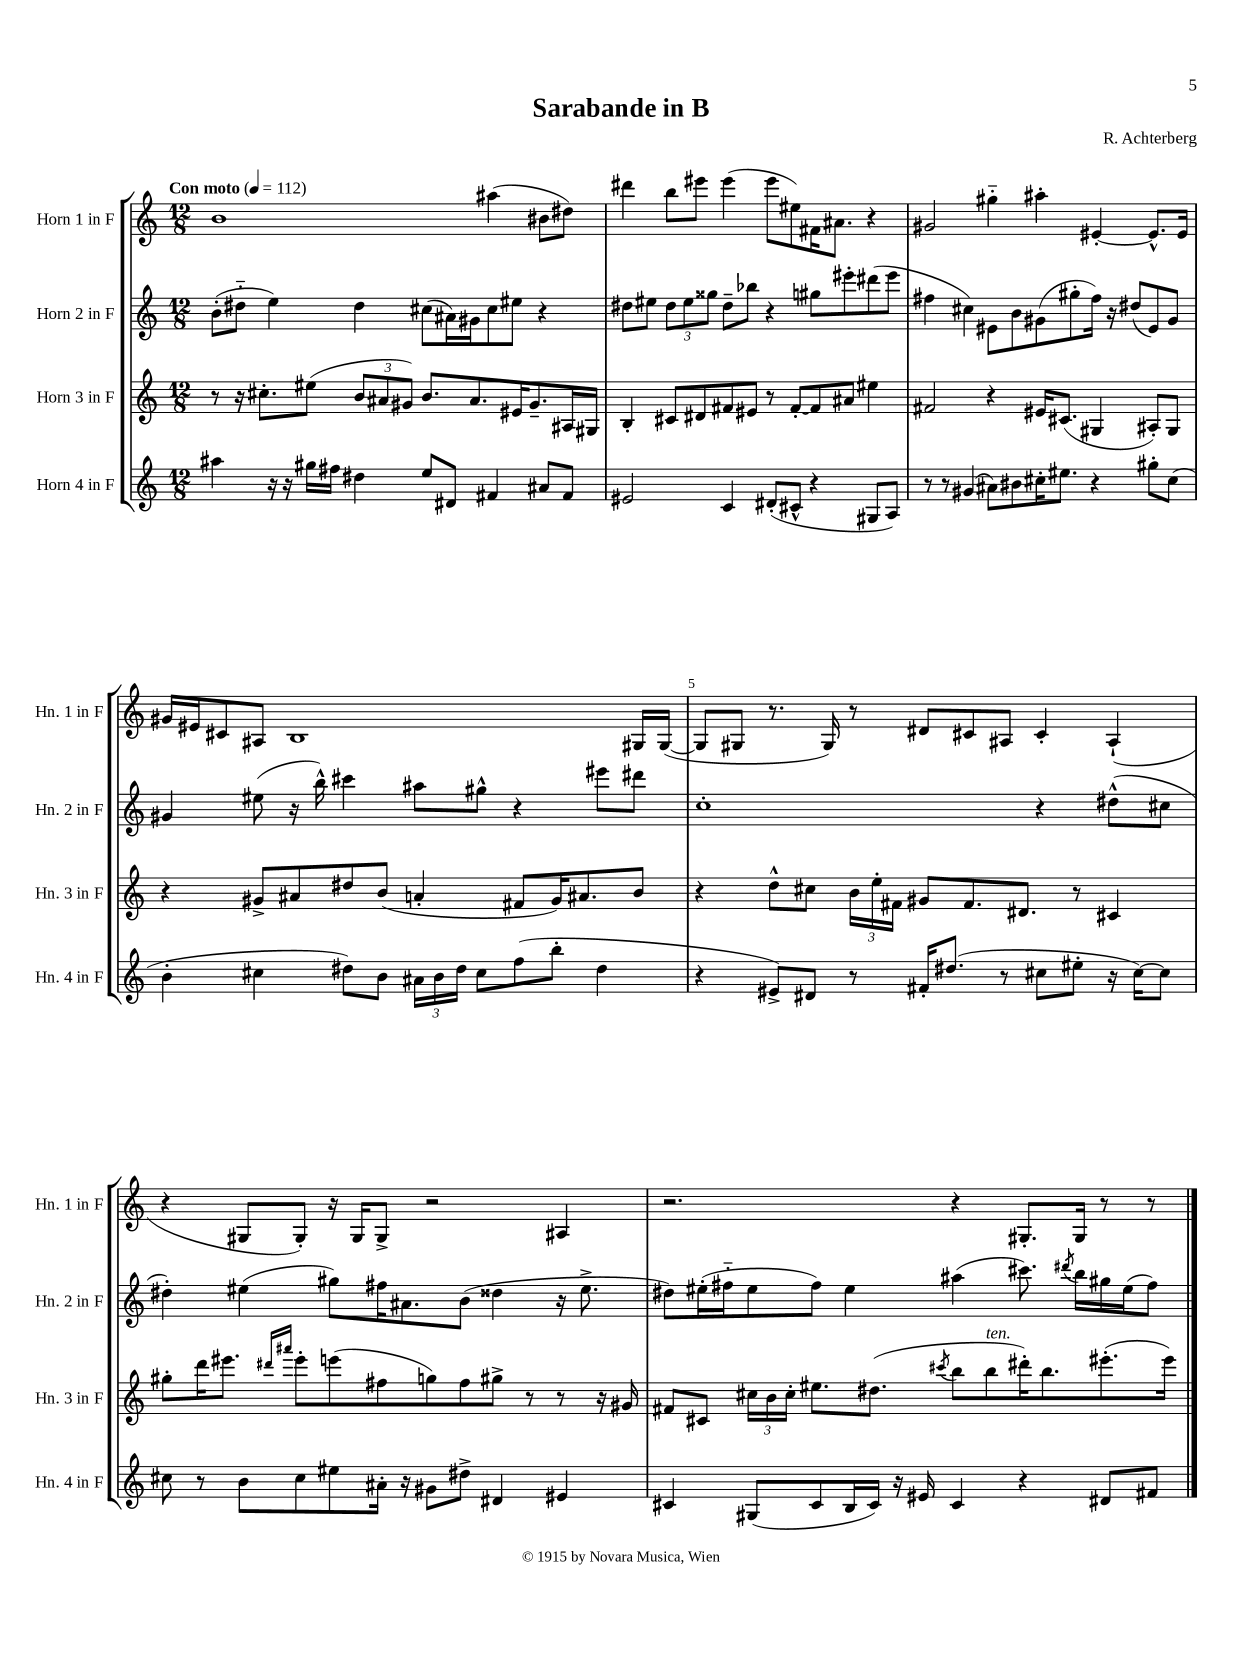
\header { title = "Sarabande in B" composer = "R. Achterberg" }
<<
\new StaffGroup <<
\new Staff = "s0" \with { instrumentName = "Horn 1 in F" shortInstrumentName = "Hn. 1 in F" } {
    \clef treble \key c \major \numericTimeSignature \time 12/8 \tempo "Con moto" 4 = 112
    \autoBeamOff b'1 ais''4( bis'8[ dis''8]) |
    dis'''4 b''8[ eis'''8] eis'''4( eis'''8[ eis''8) fis'16 ais'8.] r4 |
    gis'2 gis''4-_ ais''4-. eis'4~-. eis'8.[-^ eis'16] |
    gis'16[ eis'16 cis'8 ais8] b1 gis16[ gis16]~( |
    gis8[ gis8] r8. gis16) r8 dis'8[ cis'8 ais8] cis'4-. ais4-!( |
    r4 gis8[ gis8]-.) r16 gis16[ gis8]-> r2 ais4 |
    r2. r4 gis8.[-. gis16] r8 r8 \bar "|." |
}
\new Staff = "s1" \with { instrumentName = "Horn 2 in F" shortInstrumentName = "Hn. 2 in F" } {
    \clef treble \key c \major \numericTimeSignature \time 12/8
    \autoBeamOff b'8[-.( dis''8]-_ e''4) dis''4 cis''8[( ais'16) gis'16 cis''8 eis''8] r4 |
    dis''8[ eis''8] \tuplet 3/2 { dis''8[ eis''8 gisis''8] } dis''8[-- bes''8] r4 gis''8[ eis'''8-. dis'''8( eis'''8] |
    fis''4 cis''4) eis'8[ b'8 gis'8( gis''8-. fis''16]) r16 dis''8[( eis'8) gis'8] |
    gis'4 eis''8( r16 b''16-^) cis'''4 ais''8[ gis''8]-^ r4 eis'''8[ dis'''8] |
    c''1-. r4 dis''8[-^( cis''8] |
    dis''4-.) eis''4( gis''8[) fis''16 ais'8. b'8]( disis''4 r16 eis''8.-> |
    dis''8[) eis''16-.( fis''16-_ eis''8 fis''8]) eis''4 ais''4( cis'''8.) \acciaccatura { dis'''8 } b''16[ gis''16 eis''16( fis''8]) \bar "|." |
}
\new Staff = "s2" \with { instrumentName = "Horn 3 in F" shortInstrumentName = "Hn. 3 in F" } {
    \clef treble \key c \major \numericTimeSignature \time 12/8
    \autoBeamOff r8 r16 cis''8.[-. eis''8]( \tuplet 3/2 { b'8[ ais'8 gis'8]) } b'8.[ ais'8. eis'16 gis'8.-- ais16 gis16] |
    b4-. cis'8[ dis'8 fis'8 eis'8] r8 fis'8[~-. fis'8 ais'8] eis''4 |
    fis'2 r4 eis'16[ cis'8.]( gis4 ais8[-.) gis8] |
    r4 gis'8[-> ais'8 dis''8 b'8]( a'4-. fis'8[ gis'16) ais'8. b'8] |
    r4 d''8[-^ cis''8] \tuplet 3/2 { b'16[ e''16-. fis'16] } gis'8[ fis'8. dis'8.] r8 cis'4 |
    gis''8[-. d'''16 eis'''8.] \grace { dis'''16[ ais'''16] } eis'''8[-. e'''8( fis''8 g''8) fis''8 gis''8]-> r8 r8 r16 gis'16 |
    fis'8[ cis'8] \tuplet 3/2 { cis''16[ b'16 cis''16]-. } eis''8.[ dis''8.]( \acciaccatura { cis'''8 } b''8[ b''8^\markup { \italic "ten." } dis'''16-.) b''8. eis'''8.-.( eis'''16]) \bar "|." |
}
\new Staff = "s3" \with { instrumentName = "Horn 4 in F" shortInstrumentName = "Hn. 4 in F" } {
    \clef treble \key c \major \numericTimeSignature \time 12/8
    \autoBeamOff ais''4 r16 r16 gis''16[ fis''16] dis''4 e''8[ dis'8] fis'4 ais'8[ fis'8] |
    eis'2 c'4 dis'8[-.( cis'8]-^ r4 gis8[ a8]) |
    r8 r8 gis'4( ais'8[) bis'8 cis''16-. eis''8.] r4 gis''8[-. cis''8]( |
    b'4-. cis''4 dis''8[) b'8] \tuplet 3/2 { ais'16[ b'16 dis''16] } cis''8[ f''8( b''8]-. dis''4 |
    r4 eis'8[->) dis'8] r8 fis'16[-. dis''8.]( r8 cis''8[ eis''8]-. r16 cis''16[~) cis''8] |
    cis''8 r8 b'8[ cis''8 eis''8 ais'16]-. r16 gis'8[ dis''8]-> dis'4 eis'4 |
    cis'4 gis8[( cis'8 b16 cis'16]) r16 eis'16 cis'4 r4 dis'8[ fis'8] \bar "|." |
}
>>
>>
\layout { \context { \Score \override BarNumber.break-visibility = ##(#f #t #t) barNumberVisibility = #(every-nth-bar-number-visible 5) } }
